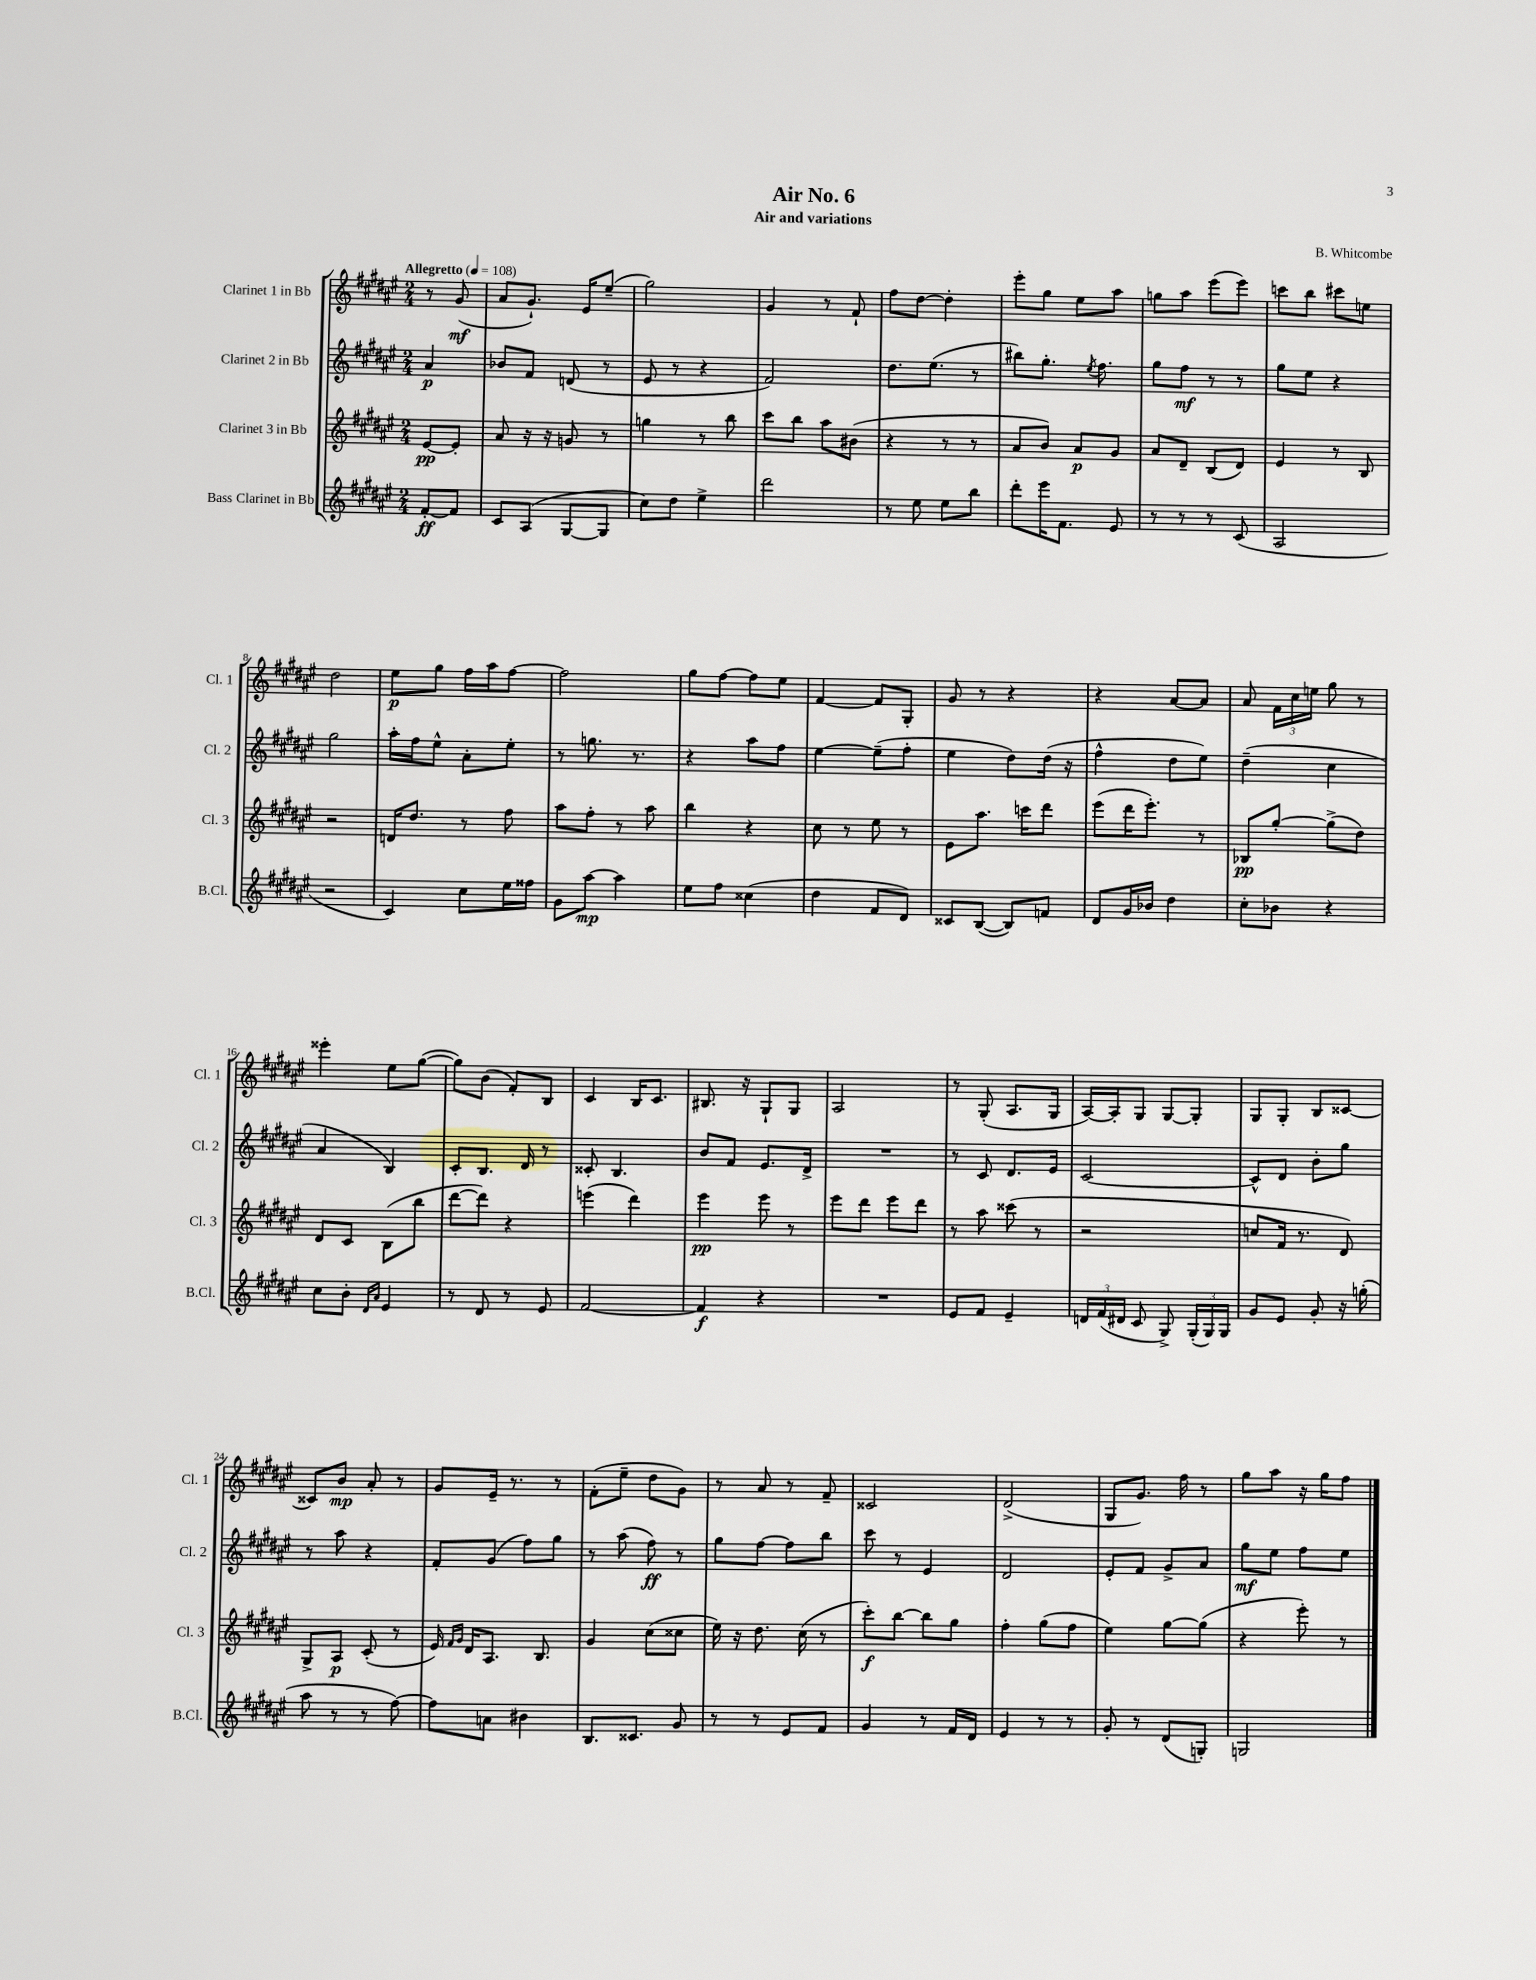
\header { title = "Air No. 6" composer = "B. Whitcombe" subtitle = "Air and variations" }
<<
\new StaffGroup <<
\new Staff = "s0" \with { instrumentName = "Clarinet 1 in Bb" shortInstrumentName = "Cl. 1" } {
    \clef treble \key fis \major \numericTimeSignature \time 2/4 \partial 4 \tempo "Allegretto" 4 = 108
    \autoBeamOff r8 gis'8\mf( |
    ais'8[ gis'8.]-!) eis'16[ eis''8]--( |
    gis''2) |
    gis'4 r8 fis'8-! |
    fis''8[ dis''8]~ dis''4-. |
    eis'''8[-. gis''8] eis''8[ ais''8] |
    g''8[ ais''8] eis'''8[( eis'''8]) |
    c'''8[ b''8] cis'''8[ e''8] |
    dis''2 |
    eis''8[\p gis''8] fis''16[ ais''16 fis''8]~ |
    fis''2 |
    gis''8[ fis''8]~ fis''8[ eis''8] |
    fis'4~ fis'8[ gis8]-. |
    gis'8 r8 r4 |
    r4 ais'8[~ ais'8] |
    ais'8 \tuplet 3/2 { fis'16[ cis''16 e''16] } gis''8 r8 |
    eisis'''4-. eis''8[ gis''8]~( |
    gis''8[) b'8]( fis'8[-.) b8] |
    cis'4 b16[ cis'8.] |
    bis8. r16 gis8[-! gis8] |
    ais2 |
    r8 gis8-.( ais8.[ gis16] |
    ais16[~) ais16-. gis8] gis8[~ gis8]-. |
    gis8[ gis8]-. b8[ cisis'8]~ |
    cisis'8[ b'8]\mp ais'8-. r8 |
    gis'8[ eis'16]-- r8. r8 |
    fis'8[-.( eis''8]-- dis''8[ gis'8]) |
    r8 ais'8 r8 fis'8-- |
    cisis'2 |
    dis'2->( |
    gis8[ gis'8.]) fis''16 r8 |
    gis''8[ ais''8] r16 gis''16[ fis''8] \bar "|." |
}
\new Staff = "s1" \with { instrumentName = "Clarinet 2 in Bb" shortInstrumentName = "Cl. 2" } {
    \clef treble \key fis \major \numericTimeSignature \time 2/4 \partial 4
    \autoBeamOff ais'4\p |
    bes'8[ fis'8] d'8( r8 |
    eis'8 r8 r4 |
    fis'2) |
    dis''8.[ eis''8.]( r8 |
    bis''8[) gis''8.]-. \acciaccatura { eis''8 } fis''8. |
    gis''8[ fis''8]\mf r8 r8 |
    gis''8[ eis''8] r4 |
    gis''2 |
    ais''16[-. fis''16 eis''8]-^ ais'8[-. eis''8]-. |
    r8 g''8. r8. |
    r4 ais''8[ fis''8] |
    eis''4~ eis''8[--( fis''8]-. |
    eis''4 dis''8[) dis''16]( r16 |
    fis''4-^ dis''8[ eis''8]) |
    dis''4--( cis''4 |
    ais'4 b4) |
    cis'8[-. b8.] dis'16 r8 |
    cisis'8-. b4. |
    b'8[ fis'8] eis'8.[ dis'16]-> |
    R2 |
    r8 cis'8 dis'8.[ eis'16] |
    cis'2~ |
    cis'8[-^ dis'8] b'8[-. gis''8] |
    r8 ais''8 r4 |
    fis'8[-. gis'8]( fis''8[) gis''8] |
    r8 ais''8( fis''8\ff) r8 |
    gis''8[ fis''8]~ fis''8[ b''8] |
    cis'''8 r8 eis'4 |
    dis'2 |
    eis'8[-. fis'8] gis'8[-> ais'8] |
    gis''8[\mf eis''8] fis''8[ eis''8] \bar "|." |
}
\new Staff = "s2" \with { instrumentName = "Clarinet 3 in Bb" shortInstrumentName = "Cl. 3" } {
    \clef treble \key fis \major \numericTimeSignature \time 2/4 \partial 4
    \autoBeamOff eis'8[~\pp eis'8]-. |
    ais'8 r16 r16 g'8 r8 |
    g''4 r8 b''8 |
    cis'''8[ b''8] ais''8[ bis'8]( |
    r4 r8 r8 |
    ais'8[ b'8]) ais'8[\p gis'8] |
    ais'8[ dis'8]-- b8[( dis'8]) |
    eis'4 r8 b8 |
    r2 |
    d'16[ dis''8.] r8 fis''8 |
    ais''8[ fis''8]-. r8 ais''8 |
    b''4 r4 |
    cis''8 r8 eis''8 r8 |
    eis'8[ ais''8.] c'''16[ dis'''8] |
    eis'''8[( dis'''16 eis'''8.]-.) r8 |
    bes8[\pp gis''8]~-. gis''8[->( dis''8]) |
    dis'8[ cis'8] b8[( b''8] |
    dis'''8[~ dis'''8]) r4 |
    e'''4( dis'''4) |
    eis'''4\pp eis'''8 r8 |
    eis'''8[ dis'''8] eis'''8[ dis'''8] |
    r8 ais''8 cisis'''8( r8 |
    r2 |
    c''8[ fis'16] r8. dis'8) |
    gis8[-> ais8]\p cis'8-.( r8 |
    eis'16) \grace { fis'16[ gis'16] } dis'16[ ais8.] b8. |
    gis'4 cis''8[( cisis''8] |
    eis''16) r16 dis''8. cis''16( r8 |
    cis'''8[-.\f) b''8]~ b''8[ gis''8] |
    fis''4-. gis''8[( fis''8] |
    eis''4) gis''8[~ gis''8]( |
    r4 eis'''8-.) r8 \bar "|." |
}
\new Staff = "s3" \with { instrumentName = "Bass Clarinet in Bb" shortInstrumentName = "B.Cl." } {
    \clef treble \key fis \major \numericTimeSignature \time 2/4 \partial 4
    \autoBeamOff fis'8[~-.\ff fis'8] |
    cis'8[ ais8]( gis8[~ gis8] |
    cis''8[) dis''8] eis''4-> |
    dis'''2 |
    r8 eis''8 eis''8[ b''8] |
    dis'''8[-. eis'''16 fis'8.] eis'8 |
    r8 r8 r8 cis'8( |
    ais2 |
    r2 |
    cis'4) cis''8[ eis''16 fisis''16] |
    gis'8[ ais''8]~\mp ais''4 |
    eis''8[ fis''8] cisis''4( |
    dis''4 fis'8[ dis'8]) |
    cisis'8[ b8]~( b8[) f'8] |
    dis'8[ gis'16 bes'16] dis''4 |
    cis''8[-. bes'8] r4 |
    cis''8[ b'8]-. \grace { dis'16[ ais'16] } eis'4 |
    r8 dis'8 r8 eis'8 |
    fis'2~ |
    fis'4\f r4 |
    R2 |
    eis'8[ fis'8] eis'4-- |
    \tuplet 3/2 { d'16[ fis'16( dis'16] } cis'8 gis8->) \tuplet 3/2 { gis16[-.( gis16) gis16] } |
    gis'8[ eis'8] gis'8-. r16 g''16-.( |
    ais''8 r8 r8 fis''8~) |
    fis''8[ a'8] bis'4 |
    b8.[ cisis'8.] gis'8 |
    r8 r8 eis'8[ fis'8] |
    gis'4 r8 fis'16[ dis'16] |
    eis'4 r8 r8 |
    gis'8-. r8 dis'8[( g8]-.) |
    g2 \bar "|." |
}
>>
>>
